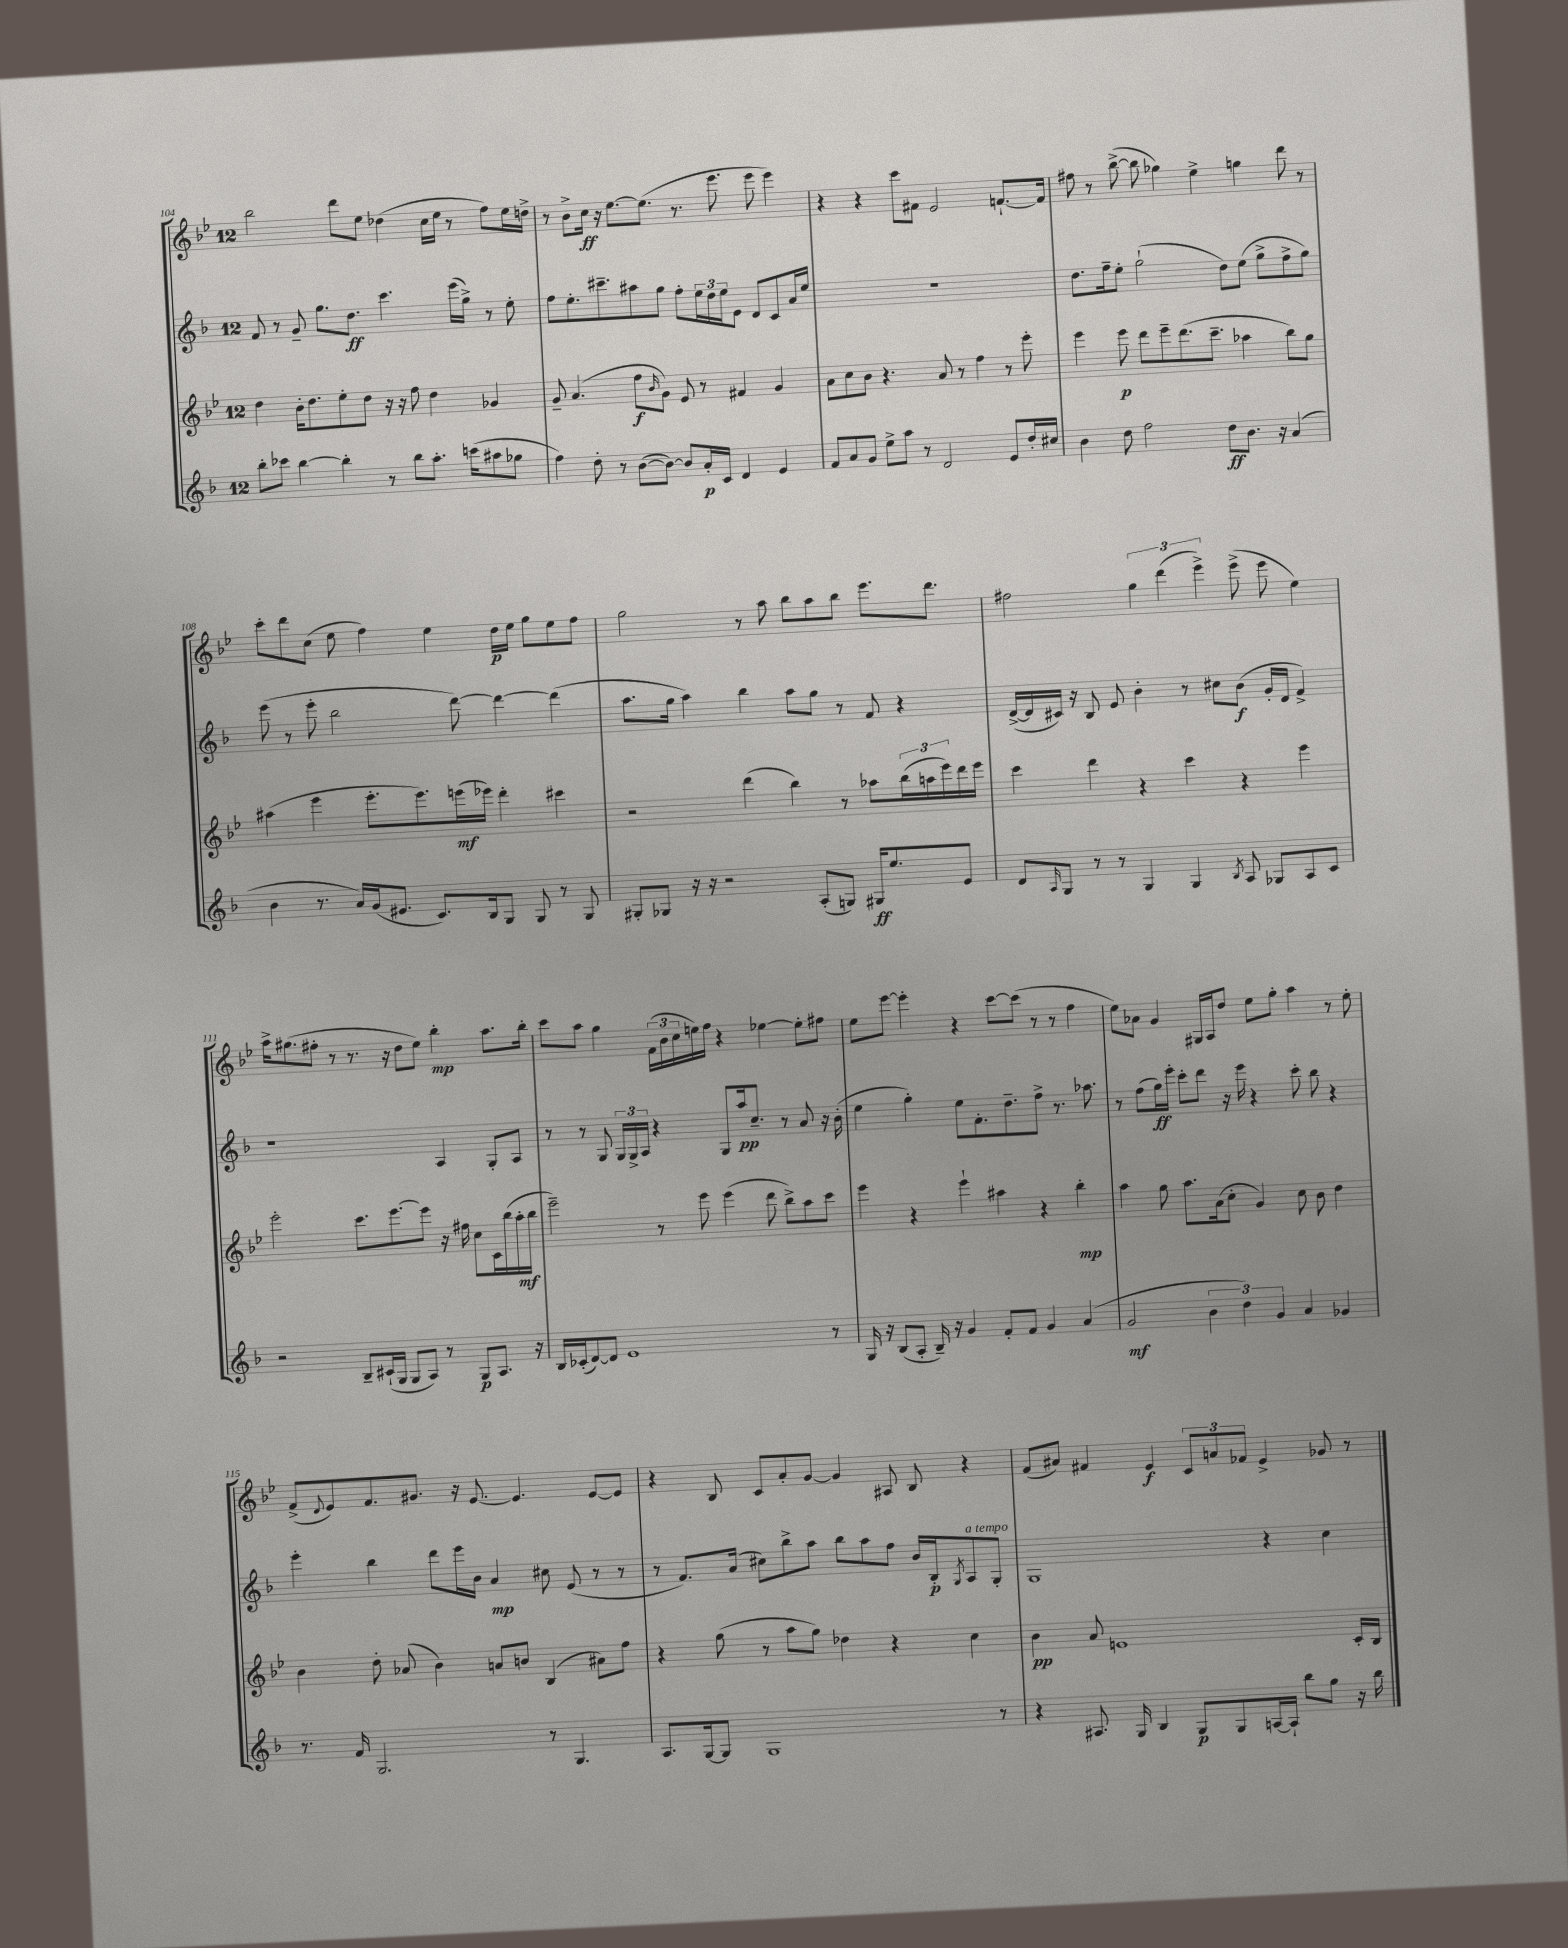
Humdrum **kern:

**kern	**kern	**kern	**kern
*staff4	*staff3	*staff2	*staff1
*clefG2	*clefG2	*clefG2	*clefG2
*k[b-]	*k[b-e-]	*k[b-]	*k[b-e-]
*M12/8	*M12/8	*M12/8	*M12/8
8bb-'\L	4dd\	8f/	2bb-\
8ccc-\J	.	8r	.
[4bb-\	16b-'\LK	8g~/	.
.	8.dd\	.	.
.	.	8.gg\L	.
4bb-'\]	8ee-'\	.	8ddd\L
.	.	8.dd\J	.
.	8dd\J	.	8ee-\J
8r	16r	4.ccc\	(4dd-\
.	16r	.	.
8bb-\L	8ff\	.	.
8.aa'\J	4dd\	.	16cc\LL
.	.	.	16ee-\JJ
.	.	(16eee\LL	8r
(16ccc\LK	.	16gg^\JJ)	.
8aa#\	4g-/	8r	8ff\L)
8gg-\J	.	8ee'\	16ee-\L
.	.	.	16dd^\JJ
=	=	=	=
4ff\)	8g~/	8ff\L	8r
.	(4.a/	8.ee'\	8b-^\L
8dd'\	.	.	16cc\Jk
.	.	8.ccc#~\	16r
8r	.	.	[8.ee-\L
([8b-\L	8ff\L	8aa#\	.
.	.	.	(8.ee-\]J
.	16qqb-/	.	.
8b-\_J)	8g\J)	8gg\J	.
8b-/]L	8e-/	8ff'\L	8.r
16a'/L	8r	24ee\L	.
.	.	24dd\	.
16c/JJ	.	.	8.eee-\
.	.	24ee\J	.
4d/	4f#/	8e\J	.
.	.	8d/L	8eee-\
4e/	4g/	8c/	4eee-\)
.	.	16a/L	.
.	.	16ee/JJ	.
=	=	=	=
8f/L	8a\L	1.r	4r
8a/	8cc\	.	.
8g/J	8b-\J	.	4r
8ee^\L	4.r	.	.
8aa\J	.	.	8ccc\L
8r	.	.	8f#\J
2d/	8a/	.	2e-/
.	8r	.	.
.	4ff\	.	.
8e/L	8r	.	[8.f`/L
16dd'/L	8eee-'\	.	.
16cc#/JJ	.	.	16f/]Jk
=	=	=	=
4b-\	4eee-\	8.dd\L	8ff#\
.	.	.	8r
.	.	16ff~\k	.
8dd\	8eee-\	8ee'\J	([8bb-^\
2ff\	8ddd\L	(2gg`\	8bb-\]
.	8eee-~\	.	4gg-\)
.	(8.ddd\	.	.
.	.	.	4ee-^\
.	8.ccc~\J	.	.
8dd\L	.	8dd\L)	.
8.b-\J	4aa-\	(8ee\J	4gg\
.	.	8gg^\L	.
16r	.	.	.
(4a/	8bb-\L)	8ff^\	8ddd\
.	8gg\J	8gg\J)	8r
=	=	=	=
4b-\	(4aa#\	(8eee\	8ccc'\L
.	.	8r	8ddd\
8.r	4eee-\	8eee'\	(8cc\J
.	.	2bb-\	8ee-\
16a/LL)	.	.	.
(16g/J	8.eee-'\L	.	4ff\)
8.e#/J	.	.	.
.	8.eee-\)	.	.
8.c/L)	.	.	4ee-\
.	(16eee\L	[8ddd\)	.
16B-/k	16eee-\JJ)	.	.
8G/J	4ddd'\	4ddd\_	16dd\LL
.	.	.	16ee-\JJ
8G/	.	.	8gg\L
8r	4ccc#\	(4ddd\]	8ee-\
8G/	.	.	8ff\J
=	=	=	=
8G#'/L	2r	8.aa\L	2gg\
8G-/J	.	.	.
.	.	16gg\Jk	.
16r	.	4aa\)	.
16r	.	.	.
2r	.	.	.
.	(4ddd\	4bb-\	8r
.	.	.	8aa\
.	4bb-\)	8aa\L	8bb-\L
(8A'/L	.	8gg\J	8aa\
8G/J)	8r	8r	8bb-\J
16G#/LK	8aa-\L	8f/	8.eee-\L
8.ee/	.	.	.
.	(24bb-\L	4r	.
.	24aa\	.	.
.	.	.	8.ddd\J
.	24eee-\)	.	.
8e/J	16ddd\	.	.
.	16eee-\JJ	.	.
=	=	=	=
8d/L	4ccc\	([16d^/LL	2ff#\
.	.	16d/]	.
16qqA/	.	.	.
8G/J	.	16c#/JJ)	.
.	.	16r	.
8r	4ddd\	8B-/	.
8r	.	8e/	.
4G/	4r	4b-'\	6gg\
.	.	.	(6ddd\
4G/	4ccc\	8r	.
.	.	.	6eee-^\)
.	.	8cc#\L	.
8qB-/	.	.	.
8A/	4r	(8b-\J	(8eee-^\
8G-/L	.	16g'/LL	8eee-\
.	.	16d/JJ	.
8A/	4eee-\	4f^/)	4ee-\)
8c/J	.	.	.
=	=	=	=
2r	2eee-'\	1r	16aa^\LK
.	.	.	(8.gg#\
.	.	.	8ff#'\J
.	.	.	8r
8B-~/L	8.ccc\L	.	8.r
(16c#`/L	.	.	.
16G/JJ	[8.eee-\	.	16r
8G/L	.	.	8dd\L
8A/J)	8eee-\]J	.	8ee-\J)
8r	16r	4A/	4bb-'\
.	16ff#\	.	.
8G/L	8cc\L	.	.
8.A/J	16c\L	8G'/L	8.aa\L
.	(16bb-\	.	.
.	16aa'\	8A/J	.
16r	16bb-\JJ	.	16bb-'\Jk
=	=	=	=
16B-/LL	2eee-~\)	8r	8ccc\L
(16c-'/J	.	.	.
[8d/)	.	8r	8aa\J
8d/]J	.	8G/	4gg\
1e	.	24G/LL	.
.	.	24G^/	.
.	.	24A/JJ	.
.	8r	4r	(24f\LL
.	.	.	24b-\
.	.	.	24cc\
.	8eee-\	.	16ee\)
.	.	.	16ff\JJ
.	(4eee-\	8G/L	4r
.	.	16aa/k	.
.	.	8.cc~/J	.
.	8ddd\	.	[4ee-\
.	8bb-^\L)	8r	.
.	8aa\	8a/	8ee-'\]L
8r	8ccc\J	16r	8ff#\J
.	.	(16b-'\	.
=	=	=	=
16G/	4eee-\	4ee\	8ee-\L
16r	.	.	.
(8B-/L	.	.	[8eee-\J
8A'/J	4r	4gg'\)	4eee-'\]
16B-~/)	.	.	.
16r	.	.	.
4g/	4eee-`\	8ee\L	4r
.	.	8.f'\	.
8f'/L	4aa#\	.	[8ccc\L
.	.	8.dd~\	.
8f/J	.	.	(8ccc\]J
4g/	4r	8ff^\J	8r
.	.	8.r	8r
(4a/	4bb-'\	.	4ff\
.	.	8.aa-\	.
=	=	=	=
2g/	4aa\	8r	8ee-\L)
.	.	(8ff\L	8a-\J
.	8gg\	16gg\L)	4g/
.	.	16eee'\JJ	.
.	8.aa\L	8ccc'\L	.
6b-\	.	8ddd\J	16G#/LL
.	(16a\k	.	16A/J
.	8cc'\J	16r	8dd/J
6dd\)	.	.	.
.	.	16eee\	.
.	4g/)	4r	8ee-\L
6g/	.	.	.
.	.	.	8gg'\J
4a/	8cc\	8ccc'\	4aa\
.	8b-\	8bb-\	.
4g-/	4dd\	4r	8r
.	.	.	8ee-'\
=	=	=	=
8.r	4b-\	4eee'\	(8f^/L
.	.	.	8qqd/
.	.	.	8e-/)
16f/	.	.	.
2.G/	8dd'\	4bb-\	8.f/
.	(8a-/	.	.
.	.	.	8.g#/J
.	4b-\)	8ddd\L	.
.	.	16eee\L	16r
.	.	16b-\JJ	[8.e-/
.	8a/L	4a/	.
.	8b/J	.	4.e-/]
8r	(4B-/	8cc#\	.
4.G/	.	(8e/	.
.	8a#\L)	8r	[8e-/L
.	8ff\J	8r	8e-/]J
=	=	=	=
8.A/L	4r	8r	4r
.	.	8.f/L)	.
[16G/k	.	.	.
8G/]J	(8gg\	.	8B-/
.	.	(16a/Jk	.
1G	8r	8cc#\L)	8c/L
.	8aa\L	8bb-^\	8a'/
.	8gg\J)	8aa\J	[8g/J
.	4dd-\	8bb-\L	4g/]
.	.	8aa\	.
.	4r	8ff\J	8A#/
.	.	16b-/LL	8B-/
.	.	16B-'/J	.
.	.	8qG/	.
.	4cc\	8A/	4r
8r	.	8G'/J	.
=	=	=	=
4r	4b-\	1G	(8f/L
.	.	.	8a#/J)
8.A#/	8a/	.	4f#/
.	1e	.	.
16G/	.	.	.
4B-/	.	.	4e-/
8G/L	.	.	12c/L
.	.	.	12a/
8G/	.	.	.
.	.	.	12f-/J
[16A/L	.	4r	4e-^/
16A`/]JJ	.	.	.
8bb-\L	.	.	.
8gg\J	.	4cc\	8g-/
16r	16c'/LL	.	8r
16bb-\	16B-/JJ	.	.
==	==	==	==
*-	*-	*-	*-
